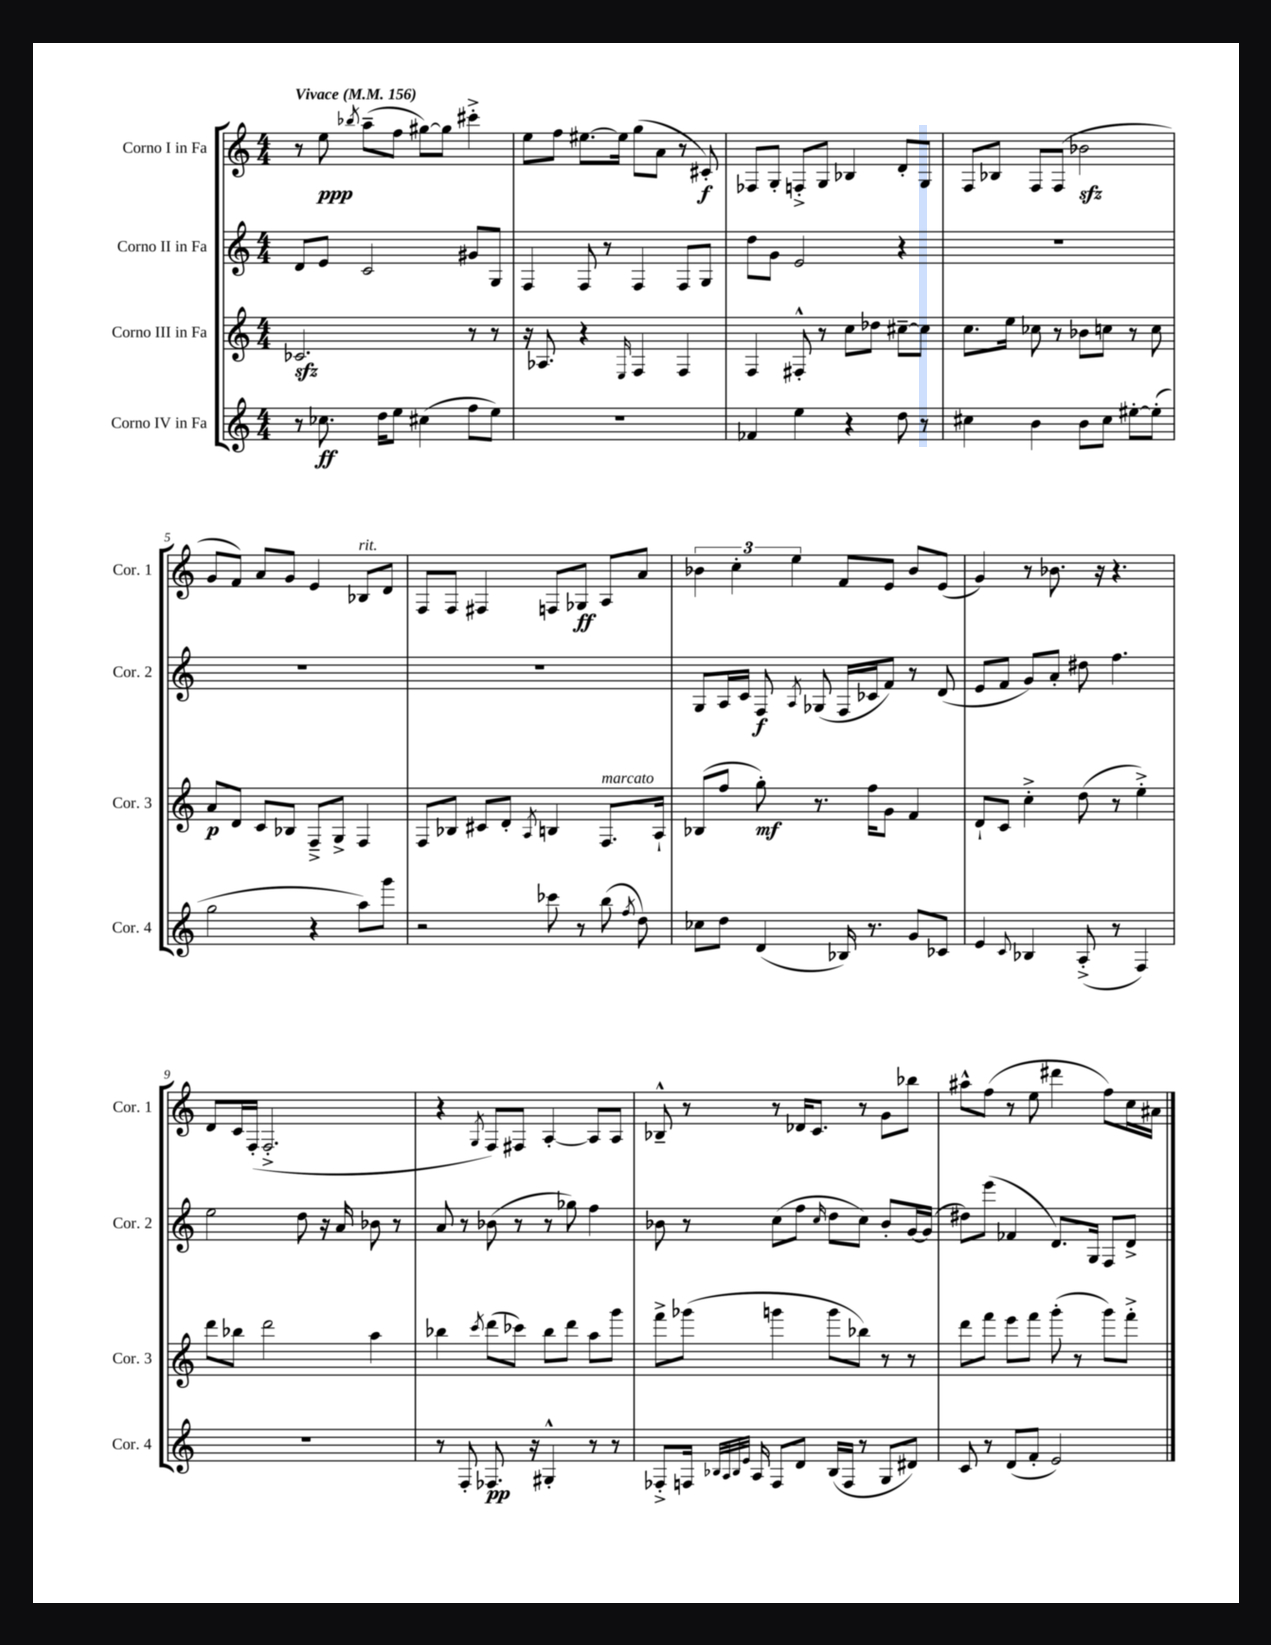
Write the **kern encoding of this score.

**kern	**kern	**kern	**kern
*staff4	*staff3	*staff2	*staff1
*clefG2	*clefG2	*clefG2	*clefG2
*k[]	*k[]	*k[]	*k[]
*M4/4	*M4/4	*M4/4	*M4/4
*MM156	*MM156	*MM156	*MM156
8r	2.c-	8d	8r
8.cc-	.	8e	8ee
.	.	.	8qbb-
.	.	2c	(8aa~
16dd	.	.	.
8ee	.	.	8ff
(4cc#	.	.	[8gg#)
.	.	.	8gg#]
8ff	8r	8g#	4ccc#'^
8ee)	8r	8G	.
=	=	=	=
1r	16r	4F	8ee
.	8.A-	.	.
.	.	.	8ff
.	4r	8F	[8.ee#
.	.	8r	.
.	.	.	16ee#]
.	16qqE	.	.
.	4F	4F	(8gg
.	.	.	8a
.	4F	8F	8r
.	.	8G	8c#')
=	=	=	=
4f-	4F	8dd	8F-
.	.	8g	8G'
4ee	8F#'^^	2e	8F'^
.	8r	.	8G
4r	8cc	.	4B-
.	8dd-	.	.
8dd	[8cc#~	4r	8d'
8r	8cc#]	.	8G
=	=	=	=
4cc#	8.cc	1r	8F
.	.	.	8B-
.	16ee	.	.
4b	8cc-	.	8F
.	8r	.	(8F
8b	8b-	.	2b-
8cc#	8cc	.	.
[8ee#'	8r	.	.
(8ee#']	8cc	.	.
=	=	=	=
2gg	8a	1r	8g
.	8d	.	8f)
.	8c	.	8a
.	8B-	.	8g
4r	8F~^	.	4e
.	8G^	.	.
8aa)	4F	.	8B-
8ggg	.	.	8d
=	=	=	=
2r	8F	1r	8F
.	8B-	.	8F
.	8c#	.	4F#
.	8d'	.	.
.	8qA	.	.
8ccc-	4B	.	8F
8r	.	.	8G-
(8bb	8.F	.	8A
8qff	.	.	.
8dd)	.	.	8a
.	16A`	.	.
=	=	=	=
8cc-	(8B-	8G	6b-
8dd	8ff	16A	.
.	.	.	6cc'
.	.	16c	.
(4d	8gg')	8F	.
.	.	.	6ee
.	.	8qA	.
.	8.r	(8G-	.
16B-)	.	16F	8f
8.r	16ff	16c-	.
.	8g	8f)	8e
8g	4f	8r	8b-
8c-	.	(8d	(8e
=	=	=	=
4e	8d`	8e	4g)
.	8c	8f	.
8qqc	.	.	.
4B-	4cc'^	8g)	8r
.	.	8a'	8.b-
(8A'^	(8dd	8dd#	.
.	.	.	16r
8r	8r	4.ff	4.r
4F)	4ee'^)	.	.
=	=	=	=
1r	8ddd	2ee	8d
.	8bb-	.	16c
.	.	.	(16F'
.	2ddd	.	2.F'^
.	.	8dd	.
.	.	16r	.
.	.	16a	.
.	4aa	8b-	.
.	.	8r	.
=	=	=	=
8r	4bb-	8a	4r
8F'	.	8r	.
.	8qccc	.	8qG
8.F-	(8ddd	(8b-	8F)
.	8ccc-)	8r	8F#
16r	.	.	.
4G#'^^	8bb-	8r	[4A'
.	8ddd	8gg-)	.
8r	8aa	4ff	8A]
8r	8ggg	.	8A
=	=	=	=
8F-'^	8fff^	8b-	8B-~^^
16F	(8ggg-	8r	8r
32qqB-	.	.	.
32qqA	.	.	.
32qqB-	.	.	.
32qqe	.	.	.
16A	.	.	.
8F	4ggg	(8cc	8r
8d	.	8ff	16d-
.	.	.	8.c
.	.	16qqcc	.
(16B-	8ggg	8dd	.
16F	.	.	.
8r	8bb-)	8cc)	8r
8G	8r	8b-'	8g
8d#)	8r	[16g	8bb-
.	.	(16g]	.
=	=	=	=
8c	8ddd	8dd#)	8aa#^^
8r	8fff	(8eee	(8ff
(8d	8eee	4f-	8r
8f'	8fff	.	8ee
2e)	(8ggg'	8.d)	4ddd#
.	8r	.	.
.	.	16G	.
.	8ggg)	8F	8ff)
.	8fff'^	8d^	16cc
.	.	.	16a#
==	==	==	==
*-	*-	*-	*-
